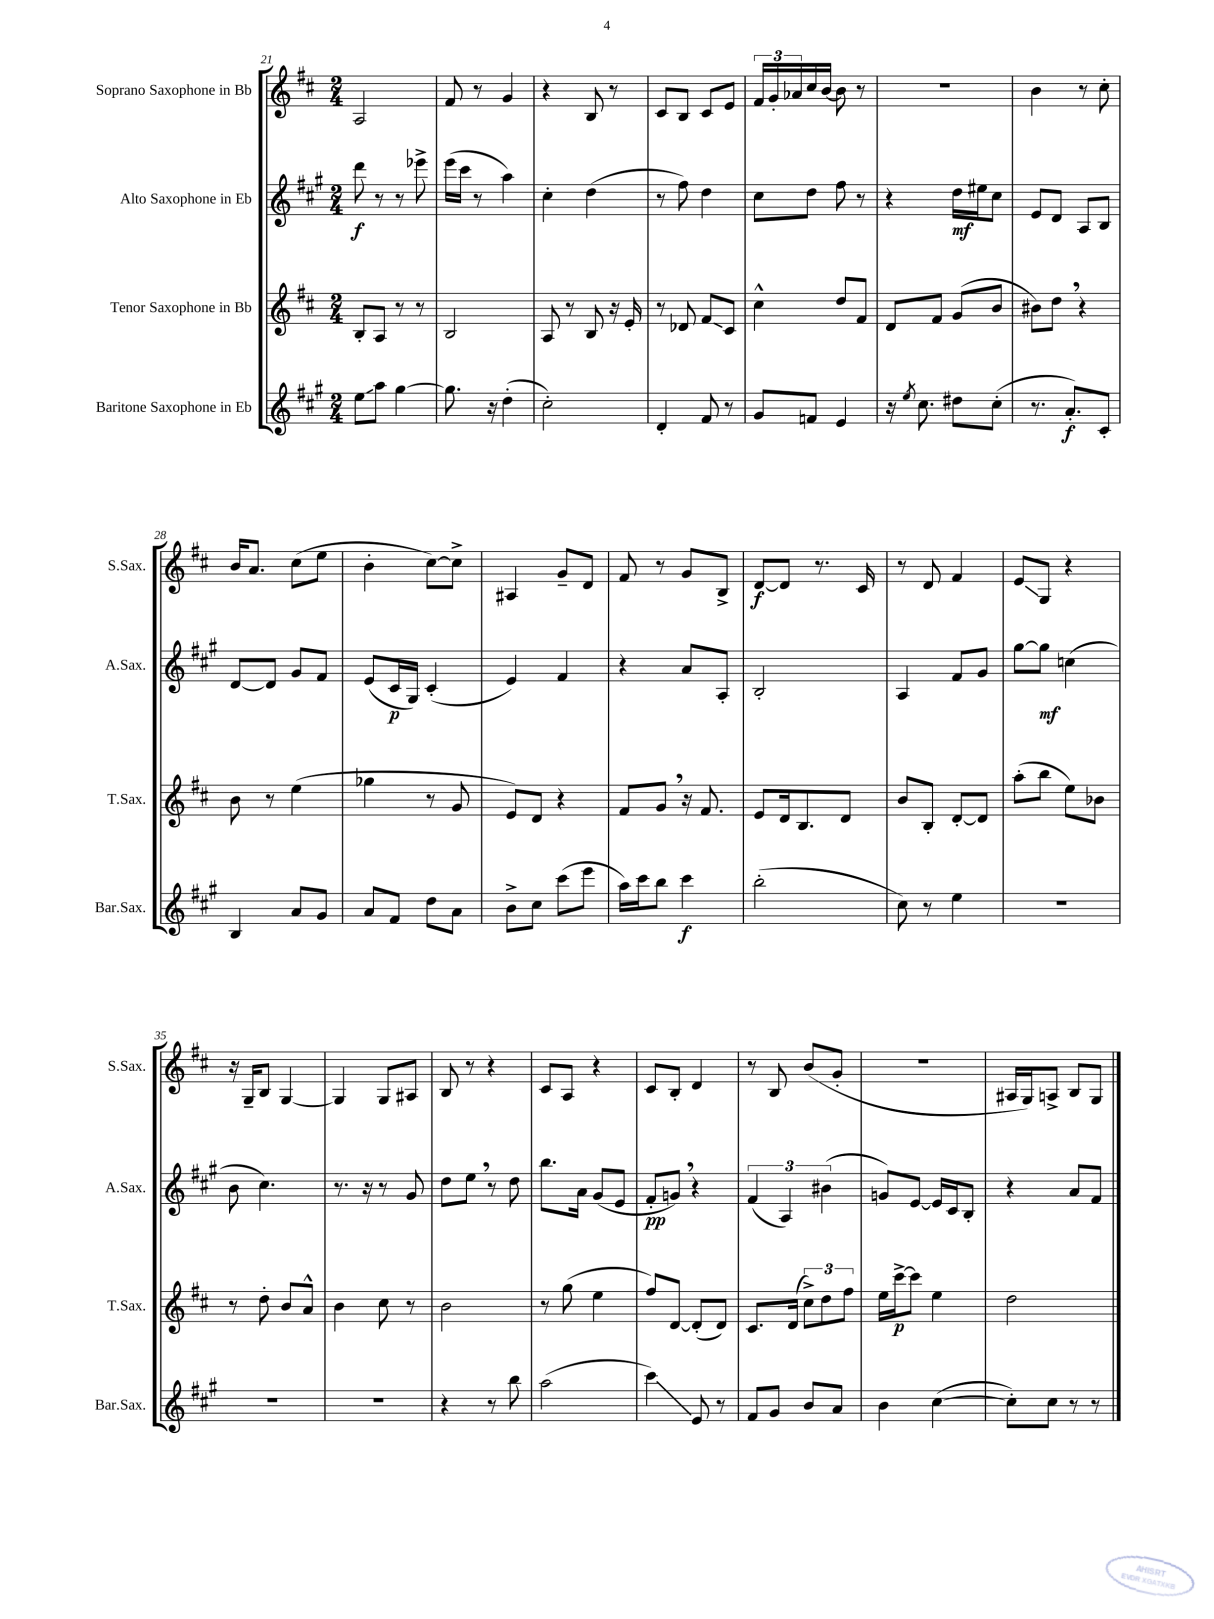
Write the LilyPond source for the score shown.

<<
\new StaffGroup <<
\new Staff = "s0" \with { instrumentName = "Soprano Saxophone in Bb" shortInstrumentName = "S.Sax." } {
    \clef treble \key d \major \numericTimeSignature \time 2/4
    a2 |
    fis'8 r8 g'4 |
    r4 b8 r8 |
    cis'8 b8 cis'8 e'8 |
    \tuplet 3/2 { fis'16 g'16-. aes'16 } cis''16 b'16~ b'8 r8 |
    R2 |
    b'4 r8 cis''8-. |
    b'16 a'8. cis''8( e''8 |
    b'4-. cis''8~) cis''8-> |
    ais4 g'8-- d'8 |
    fis'8 r8 g'8 b8-> |
    d'8~\f d'8 r8. cis'16 |
    r8 d'8 fis'4 |
    e'8\glissando g8 r4 |
    r16 g16-- b8 g4~ |
    g4 g8 ais8 |
    b8 r8 r4 |
    cis'8 a8 r4 |
    cis'8 b8-. d'4 |
    r8 b8 b'8( g'8-. |
    r2 |
    ais16 g16) a8-> b8 g8 \bar "|." |
}
\new Staff = "s1" \with { instrumentName = "Alto Saxophone in Eb" shortInstrumentName = "A.Sax." } {
    \clef treble \key a \major \numericTimeSignature \time 2/4
    d'''8\f r8 r8 ees'''8-> |
    e'''16( cis'''16 r8 a''4) |
    cis''4-. d''4( |
    r8 fis''8) d''4 |
    cis''8 d''8 fis''8 r8 |
    r4 d''16\mf eis''16 cis''8 |
    e'8 d'8 a8 b8 |
    d'8~ d'8 gis'8 fis'8 |
    e'8( cis'16\p gis16) cis'4-.( |
    e'4) fis'4 |
    r4 a'8 a8-. |
    b2-. |
    a4 fis'8 gis'8 |
    gis''8~ gis''8\mf c''4( |
    b'8 cis''4.) |
    r8. r16 r8 gis'8 |
    d''8 e''8 \breathe r8 d''8 |
    b''8. a'16 gis'8( e'8 |
    fis'8-.\pp g'8) \breathe r4 |
    \tuplet 3/2 { fis'4( a4) bis'4( } |
    g'8) e'8~ e'16 cis'16 b8-. |
    r4 a'8 fis'8 \bar "|." |
}
\new Staff = "s2" \with { instrumentName = "Tenor Saxophone in Bb" shortInstrumentName = "T.Sax." } {
    \clef treble \key d \major \numericTimeSignature \time 2/4
    b8-. a8 r8 r8 |
    b2 |
    a8 r8 b8 r16 e'16-. |
    r8 des'8 fis'8\glissando cis'8 |
    cis''4-^ d''8 fis'8 |
    d'8 fis'8 g'8( b'8 |
    bis'8) d''8 \breathe r4 |
    b'8 r8 e''4( |
    ges''4 r8 g'8 |
    e'8) d'8 r4 |
    fis'8 g'8 \breathe r16 fis'8. |
    e'8 d'16 b8. d'8 |
    b'8 b8-. d'8~-. d'8 |
    a''8-.( b''8 e''8) bes'8 |
    r8 d''8-. b'8 a'8-^ |
    b'4 cis''8 r8 |
    b'2 |
    r8 g''8( e''4 |
    fis''8) d'8~ d'8-.( d'8) |
    cis'8. d'16( \tuplet 3/2 { cis''8->) d''8 fis''8 } |
    e''16 cis'''16~->\p cis'''8 e''4 |
    d''2 \bar "|." |
}
\new Staff = "s3" \with { instrumentName = "Baritone Saxophone in Eb" shortInstrumentName = "Bar.Sax." } {
    \clef treble \key a \major \numericTimeSignature \time 2/4
    e''8\glissando a''8 gis''4~ |
    gis''8. r16 d''4-.( |
    cis''2-.) |
    d'4-. fis'8 r8 |
    gis'8 f'8 e'4 |
    r16 \acciaccatura { e''8 } cis''8. dis''8 cis''8-.( |
    r8. a'8.-.\f) cis'8-. |
    b4 a'8 gis'8 |
    a'8 fis'8 d''8 a'8 |
    b'8-> cis''8 cis'''8( e'''8 |
    a''16) cis'''16 b''8 cis'''4\f |
    b''2-.( |
    cis''8) r8 e''4 |
    R2 |
    R2 |
    R2 |
    r4 r8 b''8 |
    a''2( |
    cis'''4\glissando) e'8 r8 |
    fis'8 gis'8 b'8 a'8 |
    b'4 cis''4~( |
    cis''8-.) cis''8 r8 r8 \bar "|." |
}
>>
>>
\layout { \context { \Score currentBarNumber = #21 } }
